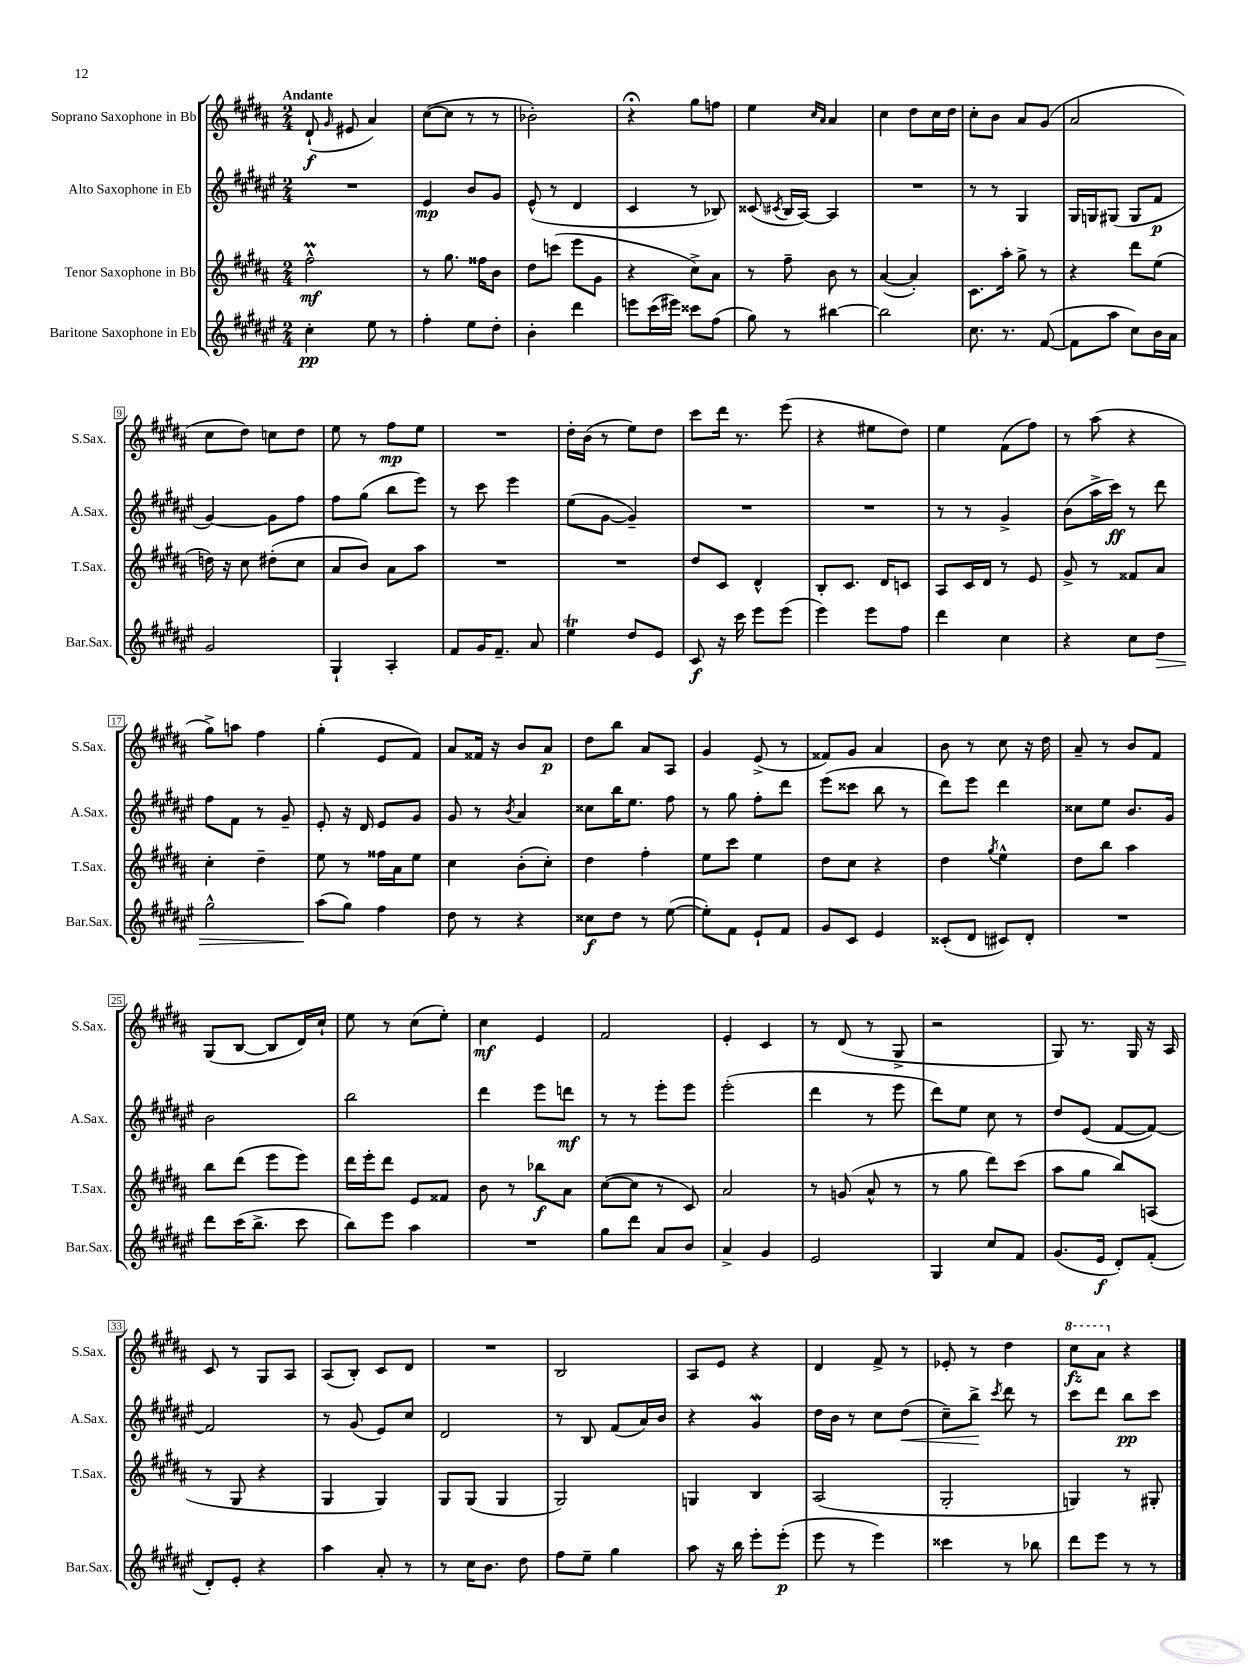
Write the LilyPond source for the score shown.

<<
\new StaffGroup <<
\new Staff = "s0" \with { instrumentName = "Soprano Saxophone in Bb" shortInstrumentName = "S.Sax." } {
    \clef treble \key b \major \numericTimeSignature \time 2/4 \tempo "Andante"
    \autoBeamOff dis'8-!\f( \grace { gis'16 } eis'8 ais'4) |
    cis''8[~( cis''8] r8 r8 |
    bes'2-.) |
    r4\fermata gis''8[ f''8] |
    e''4 \grace { cis''16[ ais'16] } ais'4 |
    cis''4 dis''8[ cis''16 dis''16] |
    cis''8[-. b'8] ais'8[ gis'8]( |
    ais'2 |
    cis''8[ dis''8]) c''8[ dis''8] |
    e''8 r8 fis''8[\mp e''8] |
    R2 |
    dis''16[-. b'16]( r8 e''8[) dis''8] |
    cis'''8[ dis'''16] r8. e'''8( |
    r4 eis''8[ dis''8]) |
    e''4 fis'8[( fis''8]) |
    r8 ais''8( r4 |
    gis''8[->) a''8] fis''4 |
    gis''4-.( e'8[ fis'8]) |
    ais'8[ fisis'16] r16 b'8[ ais'8]\p |
    dis''8[ b''8] ais'8[ ais8] |
    gis'4 e'8->( r8 |
    fisis'8[) gis'8] ais'4 |
    b'8 r8 cis''8 r16 dis''16 |
    ais'8-- r8 b'8[ fis'8] |
    gis8[( b8]~ b8[ dis'16) cis''16]-! |
    e''8 r8 cis''8[( e''8]-.) |
    cis''4\mf e'4 |
    fis'2 |
    e'4-. cis'4 |
    r8 dis'8( r8 gis8-> |
    r2 |
    gis8) r8. gis16 r16 ais16 |
    cis'8 r8 gis8[ ais8] |
    ais8[( b8]-.) cis'8[ dis'8] |
    R2 |
    b2 |
    ais8[ e'8] r4 |
    dis'4 fis'8-> r8 |
    ees'8-. r8 dis''4 |
    \ottava #1 cis'''8[\fz ais''8] \ottava #0 r4 \bar "|." |
}
\new Staff = "s1" \with { instrumentName = "Alto Saxophone in Eb" shortInstrumentName = "A.Sax." } {
    \clef treble \key fis \major \numericTimeSignature \time 2/4
    \autoBeamOff R2 |
    eis'4\mp b'8[ gis'8] |
    eis'8-^( r8 dis'4 |
    cis'4 r8 bes8) |
    cisis'8( \acciaccatura { cis'8 } b16[ ais16]~) ais4 |
    R2 |
    r8 r8 gis4 |
    gis16[ g16 gis8]( gis8[ fis'8]\p |
    gis'4~) gis'8[ fis''8] |
    fis''8[ gis''8]( b''8[ eis'''8]) |
    r8 cis'''8 eis'''4 |
    eis''8[( gis'8]~ gis'4--) |
    R2 |
    R2 |
    r8 r8 gis'4-> |
    b'8[( ais''16-> cis'''16]\ff) r8 dis'''8 |
    fis''8[ fis'8] r8 gis'8-- |
    eis'8-. r16 dis'16 eis'8[ gis'8] |
    gis'8 r8 \acciaccatura { b'8 } ais'4 |
    cisis''8[ b''16 eis''8.] fis''8 |
    r8 gis''8 fis''8[-. dis'''8] |
    eis'''8[( cisis'''8] b''8 r8 |
    dis'''8[) eis'''8] dis'''4 |
    cisis''8[ eis''8] b'8.[ gis'16] |
    b'2 |
    b''2 |
    dis'''4 eis'''8[ d'''8]\mf |
    r8 r8 eis'''8[-. eis'''8] |
    eis'''2-.( |
    dis'''4 r8 eis'''8 |
    dis'''8[) eis''8] cis''8 r8 |
    dis''8[ eis'8]( fis'8[~ fis'8]~) |
    fis'2 |
    r8 gis'8( eis'8[) cis''8] |
    dis'2 |
    r8 b8 fis'8[( ais'16) b'16] |
    r4 gis'4\mordent |
    dis''16[ b'16] r8 cis''8[ dis''8]\<( |
    cis''8[--) b''8]->\! \acciaccatura { cis'''8 } dis'''8 r8 |
    cis'''8[ dis'''8] b''8[\pp cis'''8] \bar "|." |
}
\new Staff = "s2" \with { instrumentName = "Tenor Saxophone in Bb" shortInstrumentName = "T.Sax." } {
    \clef treble \key b \major \numericTimeSignature \time 2/4
    \autoBeamOff fis''2-^\prall\mf |
    r8 gis''8. fisis''16[ b'8] |
    dis''8[ c'''8]( e'''8[ gis'8] |
    r4 cis''8[->) ais'8] |
    r8 fis''8-- b'8 r8 |
    ais'4~( ais'4-.) |
    cis'8.[ ais''16]-. gis''8-> r8 |
    r4 dis'''8[ e''8]( |
    d''16) r16 cis''8 dis''8[-.( cis''8] |
    ais'8[ b'8]) ais'8[ ais''8] |
    R2 |
    R2 |
    dis''8[ cis'8] dis'4-^ |
    b8[-. cis'8.] dis'16[ c'8] |
    ais8[ cis'16 dis'16] r8 e'8 |
    gis'8-> r8 fisis'8[ ais'8] |
    cis''4-. dis''4-- |
    e''8 r8 fisis''16[ ais'16 e''8] |
    cis''4 b'8[-.( cis''8]-.) |
    dis''4 fis''4-. |
    e''8[ cis'''8] e''4 |
    dis''8[ cis''8] r4 |
    dis''4 \acciaccatura { gis''8 } e''4-^ |
    dis''8[ b''8] ais''4 |
    b''8[ dis'''8]( e'''8[ e'''8]) |
    dis'''16[ e'''16-. dis'''8] e'8[ fisis'8] |
    b'8 r8 bes''8[\f ais'8] |
    cis''8[~( cis''8] r8 cis'8) |
    ais'2 |
    r8 g'8( ais'8-^ r8 |
    r8 gis''8 dis'''8[) cis'''8]( |
    ais''8[ gis''8] b''8[) a8]( |
    r8 gis8 r4 |
    gis4 gis4) |
    gis8[ gis8]( gis4 |
    gis2) |
    g4 b4 |
    ais2( |
    gis2-. |
    g4) r8 gis8-. \bar "|." |
}
\new Staff = "s3" \with { instrumentName = "Baritone Saxophone in Eb" shortInstrumentName = "Bar.Sax." } {
    \clef treble \key fis \major \numericTimeSignature \time 2/4
    \autoBeamOff cis''4-.\pp eis''8 r8 |
    fis''4-. eis''8[ dis''8]-. |
    b'4-. dis'''4 |
    e'''8[ cis'''16( eis'''16]) cisis'''8[ fis''8]( |
    gis''8) r8 bis''4~ |
    bis''2 |
    cis''8. r8. fis'8~( |
    fis'8[ ais''8] cis''8[) b'16 ais'16] |
    gis'2 |
    gis4-! ais4-. |
    fis'8[ gis'16 fis'8.]-- ais'8 |
    eis''4\trill dis''8[ eis'8] |
    cis'8\f r16 cis'''16 eis'''8[ eis'''8]( |
    eis'''4) eis'''8[ fis''8] |
    dis'''4 cis''4 |
    r4 cis''8[ dis''8]\> |
    gis''2-^ |
    ais''8[\!( gis''8]) fis''4 |
    dis''8 r8 r4 |
    cisis''8[\f dis''8] r8 eis''8~( |
    eis''8[-.) fis'8] eis'8[-! fis'8] |
    gis'8[ cis'8] eis'4 |
    cisis'8[-.( dis'8] cis'8[) dis'8]-. |
    R2 |
    dis'''8[ cis'''16( b''8.]-> cis'''8 |
    b''8[) eis'''8] ais''4 |
    R2 |
    gis''8[ dis'''8] ais'8[ b'8] |
    ais'4-> gis'4 |
    eis'2 |
    gis4 cis''8[ fis'8] |
    gis'8.[( eis'16]\f dis'8[-.) fis'8]-.( |
    dis'8[-.) eis'8]-. r4 |
    ais''4 ais'8-. r8 |
    r8 cis''16[ b'8.] dis''8 |
    fis''8[ eis''8]-- gis''4 |
    ais''8 r16 b''16 eis'''8[-. eis'''8]-.\p( |
    eis'''8 r8 eis'''4) |
    cisis'''4 r8 bes''8 |
    dis'''8[ eis'''8] r8 r8 \bar "|." |
}
>>
>>
\layout { \context { \Score \override BarNumber.stencil = #(make-stencil-boxer 0.1 0.3 ly:text-interface::print) } }
